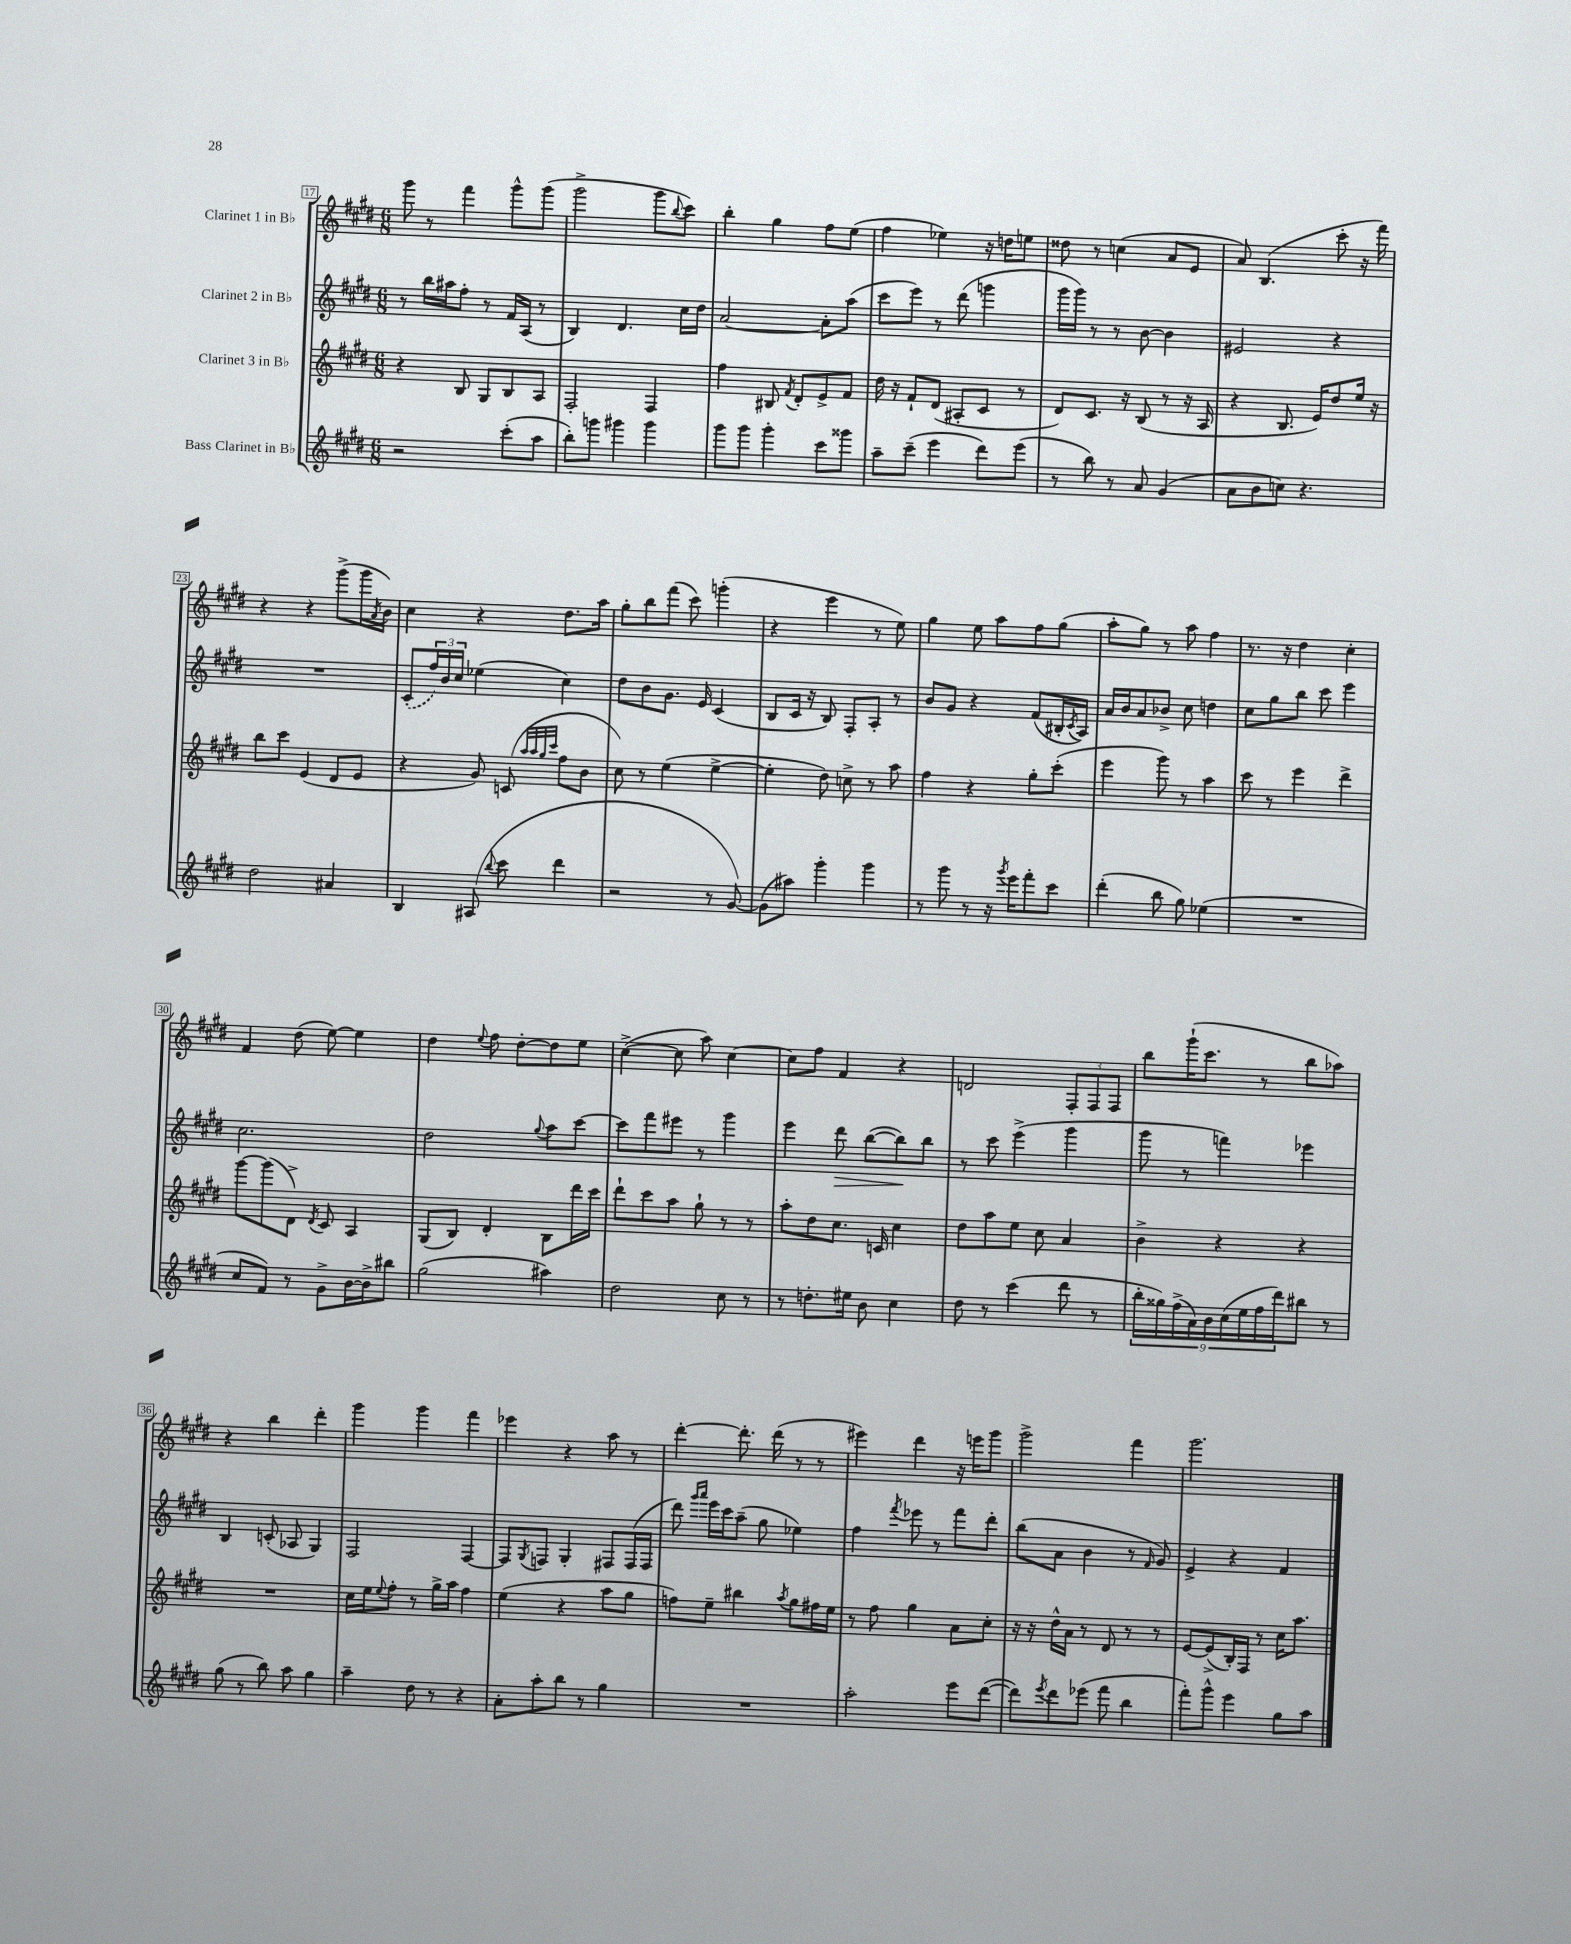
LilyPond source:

<<
\new StaffGroup <<
\new Staff = "s0" \with { instrumentName = "Clarinet 1 in Bb" } {
    \clef treble \key e \major \numericTimeSignature \time 6/8
    gis'''8 r8 fis'''4 gis'''8-^ gis'''8( |
    gis'''2-> gis'''8 \appoggiatura { b''8 } cis'''8) |
    b''4-. gis''4 fis''8 e''8( |
    fis''4 ees''4) r16 d''16 e''8 |
    disis''8 r8 c''4( a'8 e'8 |
    a'8) b4.( cis'''8-. r16 fis'''16) |
    r4 r4 gis'''8->( gis'''16 \acciaccatura { a'8 } b'16) |
    cis''4 r4 dis''8. a''16 |
    gis''8-. b''8 fis'''8( cis'''8) g'''4-.( |
    r4 e'''4 r8 e''8) |
    gis''4 e''8 a''8 fis''8 gis''8( |
    a''8-. gis''8) r8 a''8 fis''4 |
    r8. r16 dis''4 cis''4-. |
    fis'4 dis''8( e''8~) e''4 |
    dis''4 \appoggiatura { e''8 } fis''8 dis''8~-. dis''8 e''8 |
    cis''4~->( cis''8 a''8) cis''4~ |
    cis''8 fis''8 fis'4 r4 |
    d'2 \tuplet 3/2 { fis8-. fis8 fis8 } |
    b''8 gis'''16-!( cis'''8. r8 b''8 aes''8) |
    r4 b''4 dis'''4-. |
    gis'''4 gis'''4 fis'''4 |
    ees'''4 r4 a''8 r8 |
    dis'''4~-. dis'''8.-. dis'''16( r8 r8 |
    eis'''4) dis'''4 r16 e'''16 gis'''8 |
    gis'''2-> fis'''4 |
    gis'''2. \bar "|." |
}
\new Staff = "s1" \with { instrumentName = "Clarinet 2 in Bb" } {
    \clef treble \key e \major \numericTimeSignature \time 6/8
    r8 b''16 ais''16 fis''8-. r8 fis'16 a16( r8 |
    b4) dis'4. cis''16 dis''16 |
    a'2~ a'8-. a''8( |
    cis'''8 e'''8) r8 dis'''8( g'''4 |
    gis'''16 gis'''16) r8 r8 b'8~ b'4 |
    eis'2 r4 |
    R2. |
    \once \slurDashed cis'8-.( \tuplet 3/2 { fis''16) b'16 cis''16 } ees''4( cis''4) |
    dis''8 b'8 gis'8. e'16 cis'4( |
    b8 cis'16 r16 b8) fis8-. a8-. r8 |
    b'8 gis'8 r4 fis'8( bis16-. \acciaccatura { cis'8 } a16) |
    a'16 b'16 a'8 bes'8-> cis''8 d''4 |
    cis''8 gis''8 b''8 cis'''8 e'''4 |
    cis''2. |
    dis''2 \appoggiatura { gis''8 } a''8 cis'''8~ |
    cis'''8 fis'''8 eis'''8 r8 gis'''4 |
    e'''4 dis'''8\> b''8~( b''8\!) b''8 |
    r8 cis'''8 e'''4->( gis'''4 |
    gis'''8 r8 f'''4) ees'''4 |
    b4 c'8-.( aes8 gis4) |
    fis2 fis4~ |
    fis8 \acciaccatura { gis8 } f8 gis4-. fis8 fis16( fis16 |
    dis'''8) \grace { gis'''16 a'''16 } e'''16 cis'''16 a''8--( gis''8 ees''4) |
    fis''4 \acciaccatura { fis'''8 } ees'''8 r8 fis'''8 dis'''8-. |
    b''8( a'8 b'4 r8 \grace { fis'16 } gis'8) |
    e'4-> r4 fis'4 \bar "|." |
}
\new Staff = "s2" \with { instrumentName = "Clarinet 3 in Bb" } {
    \clef treble \key e \major \numericTimeSignature \time 6/8
    r4 b8 gis8 b8 a8 |
    fis2-. fis4 |
    fis''4 bis8 \acciaccatura { fis'8 } dis'8-. e'8-> fis'8 |
    dis''16 r16 fis'8-! dis'8( ais8-. cis'8 r8 |
    dis'8) cis'8. r16 b8( r8 r16 a16 |
    r4 b8. e'16) dis''8 e''16 r16 |
    b''8 cis'''8 e'4( dis'8 e'8 |
    r4 gis'8) c'8( \grace { a''32 a''32 gis''32 cis'''32 } fis''8 b'8 |
    cis''8) r8 e''4( e''4~-> |
    e''4-. dis''8) c''8-> r8 a''8 |
    fis''4 r4 gis''8-. cis'''8-.( |
    e'''4 gis'''8) r8 a''4 |
    cis'''8 r8 e'''4 dis'''4-> |
    gis'''8~ gis'''8( dis'8->) \acciaccatura { dis'8 } cis'8 a4 |
    gis8( b8) dis'4-. b8 dis'''16 cis'''16 |
    dis'''8-! cis'''8 a''8 gis''8-! r8 r8 |
    a''8-. dis''8 cis''8. c'16 cis''4 |
    dis''8 a''8 e''8 cis''8 a'4 |
    b'4-> r4 r4 |
    R2. |
    cis''16 e''16 \appoggiatura { e''8 } fis''8-. r8 gis''16-> a''16 fis''4 |
    e''4( r4 a''8 gis''8 |
    f''8) e''8-- bis''4 \acciaccatura { a''8 } gis''8 fis''16 e''16 |
    r8 fis''8 gis''4 a'8 cis''8-. |
    r16 r16 dis''16-^ a'16 r8 dis'8 r8 r8 |
    e'8~ e'8->( b16-.) fis16 r8 cis''16 a''8. \bar "|." |
}
\new Staff = "s3" \with { instrumentName = "Bass Clarinet in Bb" } {
    \clef treble \key e \major \numericTimeSignature \time 6/8
    r2 cis'''8-.( a''8 |
    b''8-.) g'''8 gis'''4 gis'''4 |
    gis'''8 gis'''8 gis'''4-. cis'''8 gisis'''8 |
    a''8-- cis'''8--( e'''4 dis'''8) e'''8( |
    r8 b''8) r8 a'8 gis'4( |
    a'8 b'8 c''8) r4. |
    dis''2 ais'4 |
    b4 ais8( \appoggiatura { b''8 } cis'''8 dis'''4 |
    r2 r8 gis'8~) |
    gis'8( ais''8) gis'''4-. gis'''4 |
    r8 gis'''8 r8 r16 \acciaccatura { gis'''8 } e'''16 fis'''8-. cis'''8 |
    dis'''4-.( b''8 gis''8) ees''4( |
    R2. |
    cis''8 fis'8) r8 gis'8-> b'16~ b'16-> bis''8 |
    gis''2( ais''4) |
    dis''2 cis''8 r8 |
    r8 d''8.-. eis''16 b'8 cis''4 |
    dis''8 r8 cis'''4( dis'''8 r8 |
    \tuplet 9/8 { b''16-. gisis''16) fis''16->( a'16) b'16 cis''16( e''16 fis''16 dis'''16) } bis''8 r8 |
    gis''8( r8 b''8) a''8 gis''4 |
    a''4-- dis''8 r8 r4 |
    a'8-. a''8-. b''8 r8 gis''4 |
    R2. |
    a''2-. e'''8 dis'''8~( |
    dis'''8) \acciaccatura { e'''8 } dis'''8 ees'''8( fis'''8 b''4 |
    fis'''8-.) gis'''8-^ e'''4 gis''8 a''8 \bar "|." |
}
>>
>>
\layout { \context { \Score currentBarNumber = #17 \override BarNumber.stencil = #(make-stencil-boxer 0.1 0.3 ly:text-interface::print) } }
